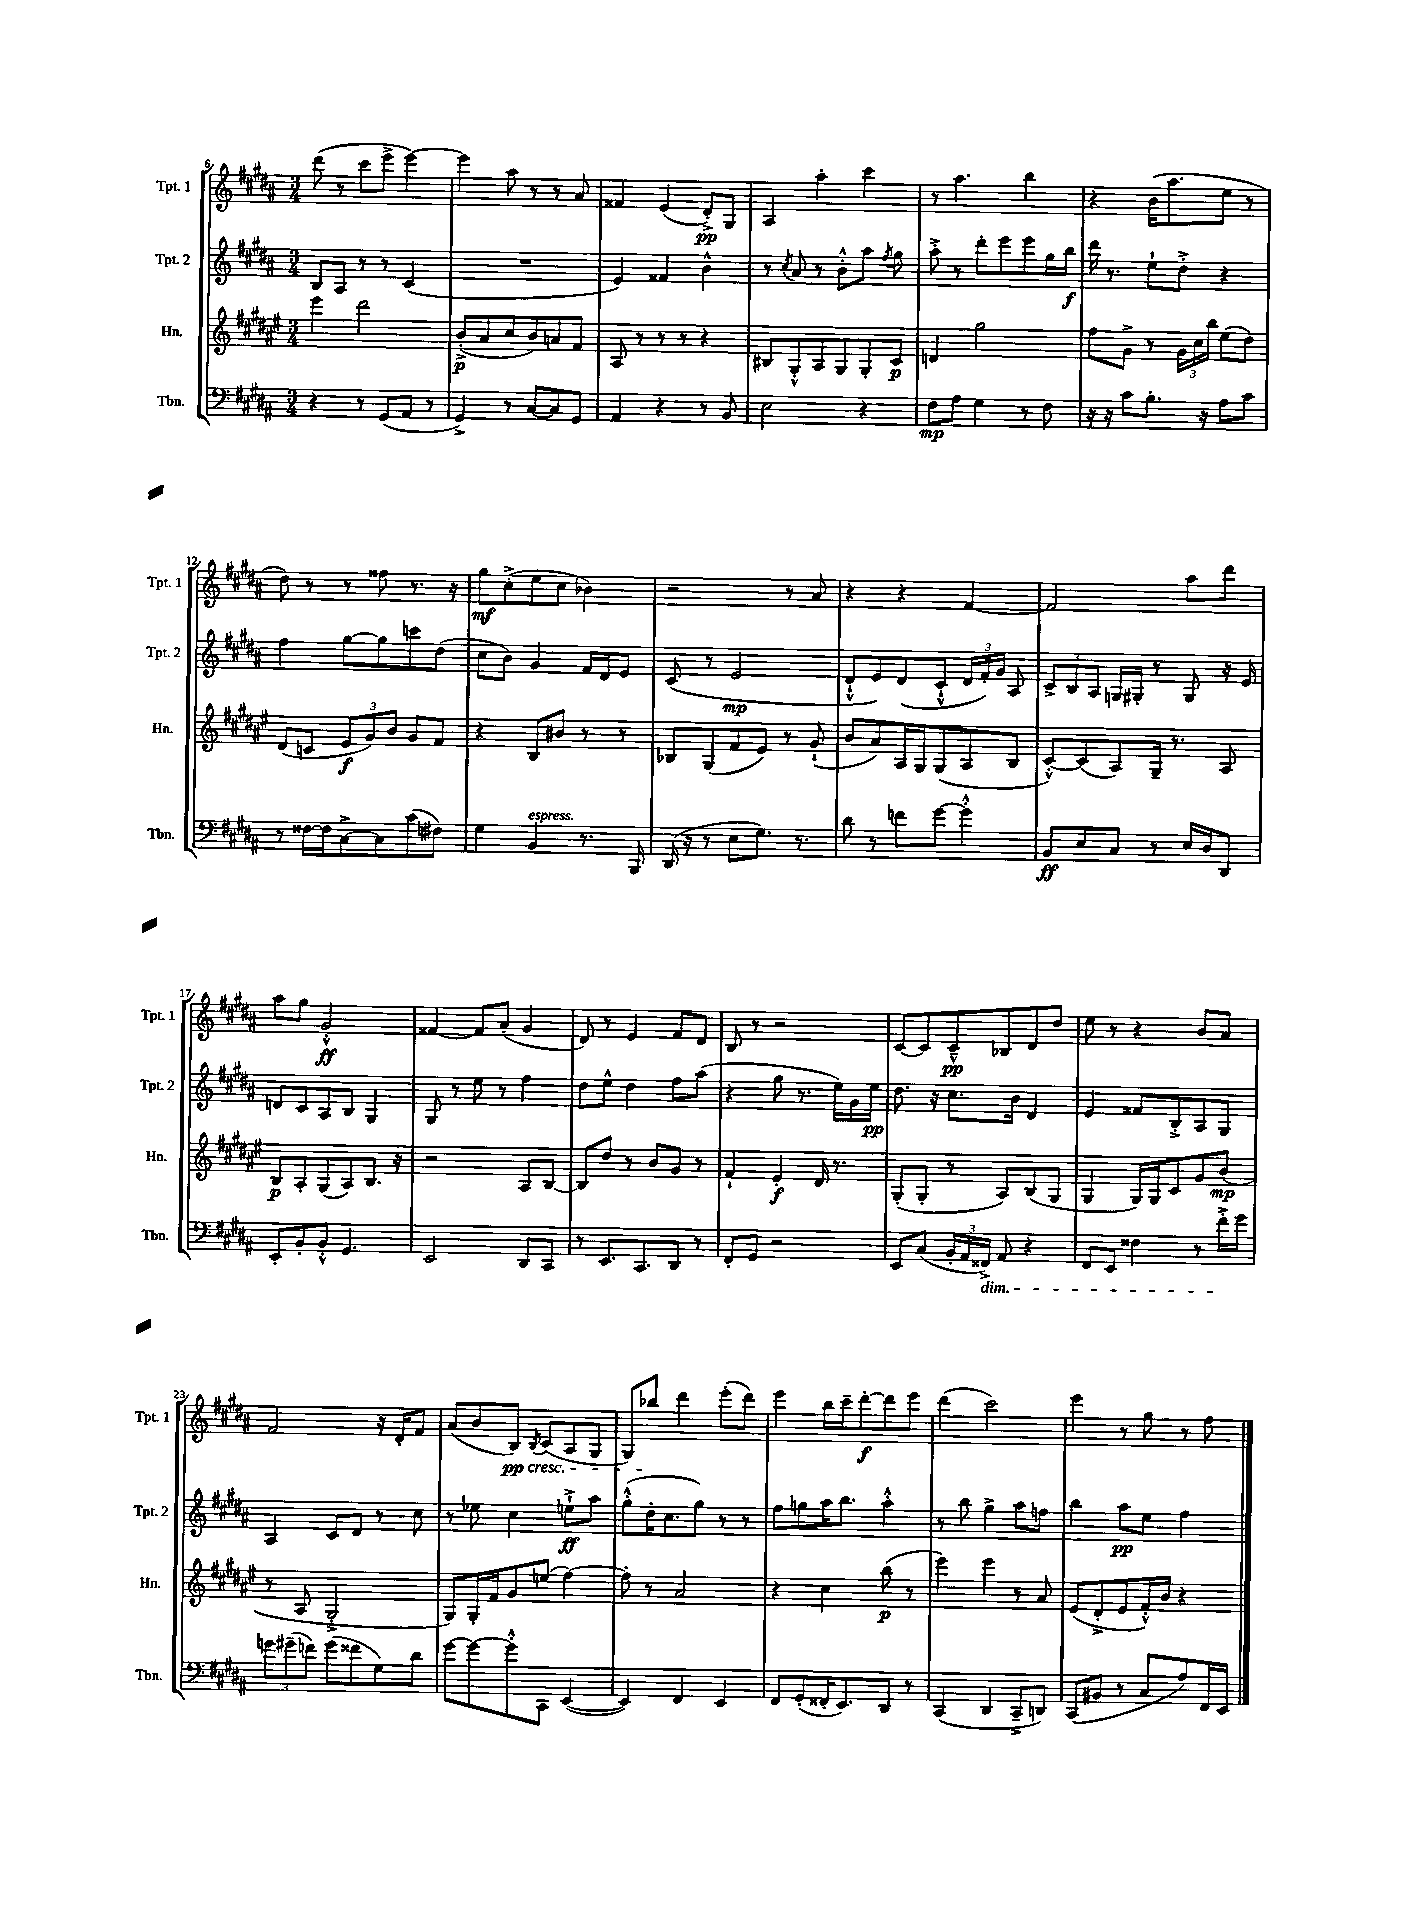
<<
\new StaffGroup <<
\new Staff = "s0" \with { instrumentName = "Tpt. 1" shortInstrumentName = "Tpt. 1" } {
    \clef treble \key b \major \numericTimeSignature \time 3/4
    \autoBeamOff dis'''8( r8 cis'''8[ e'''8]-> e'''4~) |
    e'''4 ais''8 r8 r8 ais'8 |
    fisis'4 e'4( dis'8[-.->\pp) gis8] |
    ais4 ais''4-. cis'''4 |
    r8 ais''4. b''4 |
    r4 b'16[( ais''8. e''8] r8 |
    dis''8) r8 r8 fisis''8 r8. r16 |
    gis''8[\mf cis''8-.->( e''8 cis''8] bes'4) |
    r2 r8 ais'8 |
    r4 r4 fis'4~ |
    fis'2 ais''8[ dis'''8] |
    ais''8[ gis''8] gis'2-.-^\ff |
    fisis'4~ fisis'8[ ais'8]-.( gis'4 |
    dis'8) r8 e'4 fis'8[ dis'8] |
    b8 r8 r2 |
    cis'8[~ cis'8 cis'8---^\pp bes8 dis'8 dis''8] |
    e''8 r8 r4 b'8[ ais'8] |
    fis'2 r16 dis'16[-. fis'8] |
    ais'8[( b'8 b8]\pp\cresc) \acciaccatura { b8 } cis'8[( ais8 gis8] |
    gis8[) bes''8]\! dis'''4 e'''8[-.( dis'''8]) |
    e'''4 b''16[ cis'''16-- dis'''8~-.\f dis'''8 e'''8] |
    dis'''4( cis'''2) |
    e'''4 r8 gis''8 r8 fis''8 \bar "|." |
}
\new Staff = "s1" \with { instrumentName = "Tpt. 2" shortInstrumentName = "Tpt. 2" } {
    \clef treble \key b \major \numericTimeSignature \time 3/4
    \autoBeamOff b8[ ais8] r8 r8 cis'4( |
    R2. |
    e'4) fisis'4 b'4-^ |
    r8 \acciaccatura { cis''8 } ais'8 r8 b'8[-.-^ ais''8] \acciaccatura { fis''8 } gis''8 |
    ais''8-.-> r8 dis'''8[-. e'''8 e'''8 gis''16 b''16]\f |
    dis'''16 r8. e''8[-! dis''8]-.-> r4 |
    fis''4 gis''8[~ gis''8 c'''8 dis''8]( |
    cis''8[ b'8]) gis'4 fis'16[ dis'16 e'8] |
    cis'8( r8 e'2\mp |
    dis'8[-!-^ e'8) dis'8( cis'8]-!-^ \tuplet 3/2 { dis'16[ fis'16-.) gis'16] } ais8 |
    \tuplet 3/2 { cis'8[-> b8 ais8] } g16[ gis16]-. r8 gis8 r16 e'16 |
    d'8[ cis'8 ais8 b8] gis4 |
    gis8 r8 e''8 r8 fis''4 |
    dis''8[ e''8]-^ dis''4 fis''8[ ais''8]( |
    r4 gis''8 r8. e''16[) gis'16 e''16]\pp |
    dis''8. r16 cis''8.[ b'16] dis'4 |
    e'4 fisis'8[ b8-.-> ais8 gis8] |
    ais4 cis'8[ dis'8] r8 cis''8 |
    r8 ees''8 cis''4 e''8[-!->\ff ais''8] |
    gis''8[-.-^( dis''16-. cis''8. gis''8]) r8 r8 |
    fis''8[ g''8 ais''16 b''8.] ais''4-.-^ |
    r8 b''8 gis''4-> ais''8[ f''8] |
    b''4 ais''8[\pp e''8] fis''4 \bar "|." |
}
\new Staff = "s2" \with { instrumentName = "Hn." shortInstrumentName = "Hn." } {
    \clef treble \key fis \major \numericTimeSignature \time 3/4
    \autoBeamOff eis'''4 dis'''2 |
    b'8[-.->\p( ais'8 cis''8 b'8) a'8 fis'8] |
    ais8 r8 r8 r8 r4 |
    bis8[ gis8-.-^ ais8 gis8 gis8-. cis'8]\p |
    d'4 gis''2 |
    fis''8[ gis'8]-> r8 \tuplet 3/2 { gis'16[ cis''16 b''16] } eis''8[( dis''8]) |
    dis'8[( c'8] \tuplet 3/2 { eis'8[\f gis'8) b'8] } gis'8[ fis'8] |
    r4 b8[ bis'8] r8 r8 |
    bes8[ gis8( fis'8 eis'8]) r8 gis'8-!( |
    b'8[ ais'8) ais16 gis16 gis8( ais8 b8] |
    cis'8[~-.-^) cis'8( ais8) gis16]-- r8. ais8 |
    b8[\p ais8-. gis8( ais8) b8.] r16 |
    r2 ais8[ b8]~ |
    b8[ dis''8] r8 b'8[ gis'8] r8 |
    fis'4-! eis'4-.\f dis'16 r8. |
    gis8[-.( gis8]-. r8 ais8[) b8( gis8] |
    gis4 gis16[) gis16 cis'8 gis'8 b'8]\mp( |
    r8 ais8 gis2-.-> |
    gis8[) gis16-. fis'16 gis'8 e''8]( fis''4~) |
    fis''8-. r8 ais'2 |
    r4 cis''4 b''8\p( r8 |
    eis'''4) eis'''4 r8 ais'8 |
    eis'8[( dis'8-.-> eis'8 fis'16-.-^) b'16] r4 \bar "|." |
}
\new Staff = "s3" \with { instrumentName = "Tbn." shortInstrumentName = "Tbn." } {
    \clef bass \key b \major \numericTimeSignature \time 3/4
    \autoBeamOff r4 r8 gis,8[( ais,8] r8 |
    gis,4->) r8 cis8[~ cis8 gis,8] |
    ais,4 r4 r8 b,8 |
    e2 r4 |
    fis8[\mp ais8] gis4 r8 fis8 |
    r16 r16 cis'8[ b8.]-. r16 ais8[ cis'8] |
    r8 fisis16[~ fisis16 cis8~-> cis8 cis'8( fis8]) |
    gis4 b,4^\markup { \italic "espress." } r8. b,,16 |
    dis,16( r16 r8 e8[ gis8.]) r8. |
    dis'8 r8 f'8[ gis'8]~ gis'4-.-^ |
    b,8[\ff e8 cis8] r8 e16[ dis16 dis,8] |
    e,8[-. b,8-. b,8]-.-^ gis,4. |
    e,2 dis,8[ cis,8] |
    r8 e,8.[ cis,8. dis,8] r8 |
    fis,8[-. gis,8] r2 |
    e,8[ cis8]( \tuplet 3/2 { b,16[-. ais,16 fisis,16]->\dim) } ais,8 r4 |
    fis,8[ e,8] fisis4 r8 fis'16[-.->\! gis'16] |
    \tuplet 3/2 { g'8[ gis'8--( f'8]) } gis'8[( fisis'8 gis8) dis'8] |
    gis'8[~ gis'8~ gis'8-.-^ cis,8] e,4~( |
    e,4) fis,4 e,4 |
    fis,8[ gis,8-.( fisis,16-. e,8.) dis,8] r8 |
    cis,4( dis,4 cis,8[---> d,8]) |
    cis,8[( bis,8] r8 cis8[ ais8) fis,16 e,16] \bar "|." |
}
>>
>>
\layout { \context { \Score currentBarNumber = #6 } }
